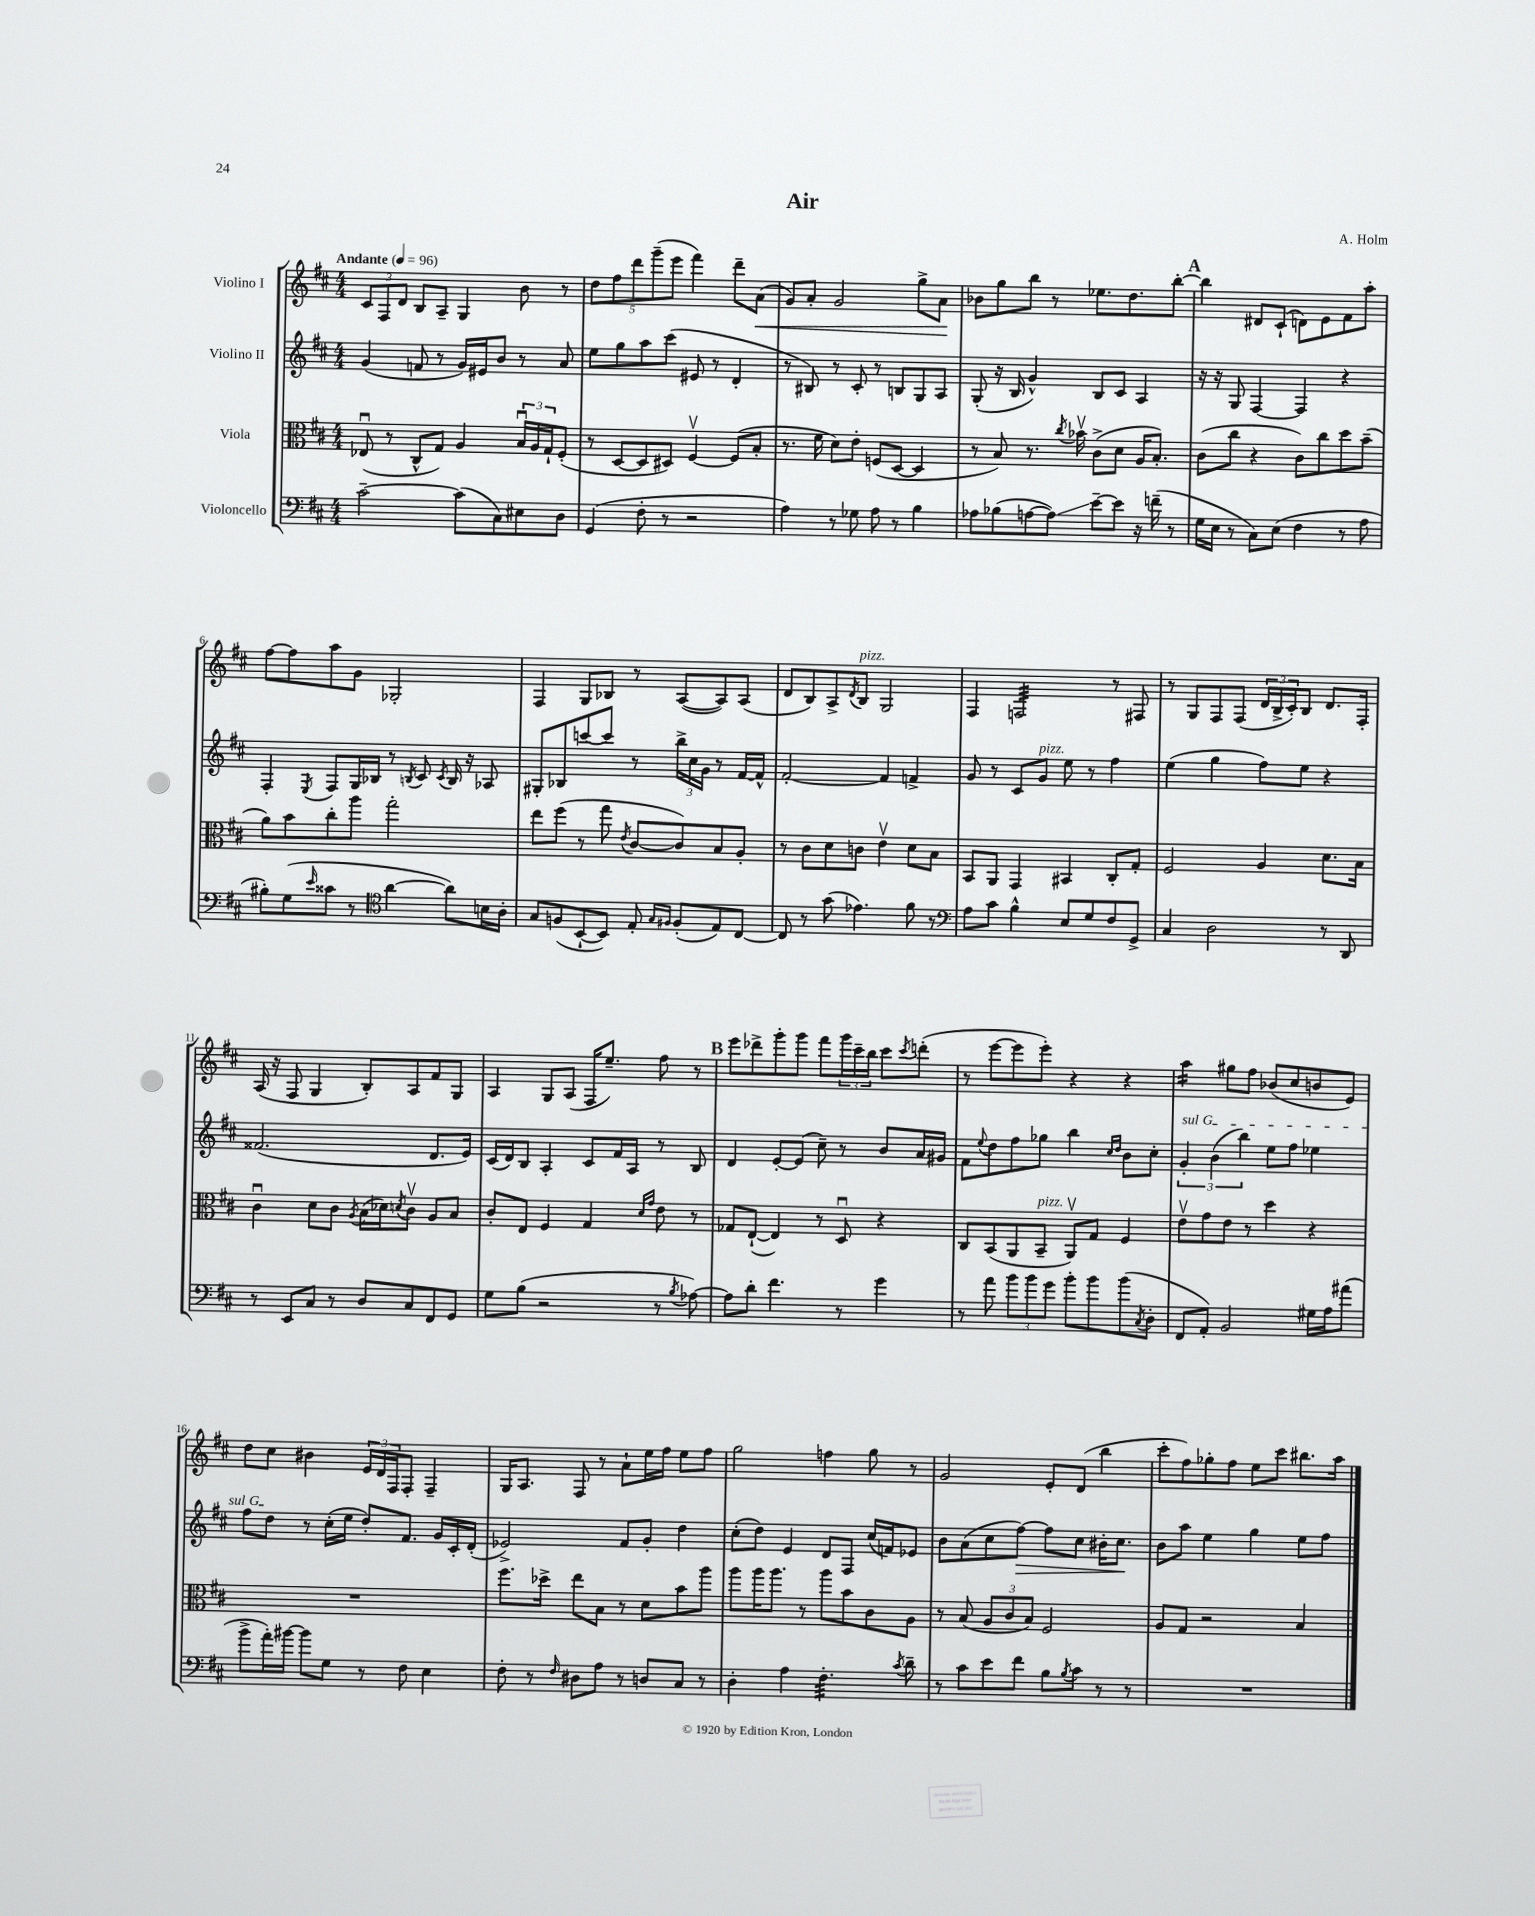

**kern	**kern	**kern	**kern
*staff4	*staff3	*staff2	*staff1
*clefF4	*clefC3	*clefG2	*clefG2
*k[f#c#]	*k[f#c#]	*k[f#c#]	*k[f#c#]
*M4/4	*M4/4	*M4/4	*M4/4
*MM96	*MM96	*MM96	*MM96
[2c#~	(8E-u	(4g	12c#
.	.	.	12F#
.	8r	.	.
.	.	.	12d
.	8C#^^	8f	8B
.	8G)	8r	8A~
(8c#]	4A	16g)	4G
.	.	16e#	.
8C#)	.	8b	.
8E#	24Bu	8r	8b
.	24A	.	.
.	24G`	.	.
8D	(8F#'	8a	8r
=	=	=	=
(4GG	8r	8ee	10dd
.	.	.	10ff#
.	[8D	8gg	.
.	.	.	10ddd
8F#'	8D]	8aa	.
.	.	.	(10ggg~
8r	8D#)	(8ccc#	.
.	.	.	10eee
2r	[4F#v	8e#	4fff#)
.	.	8r	.
.	(8F#]	4d'	8ddd~
.	8B'	.	(8a
=	=	=	=
4A)	8.r	8r	8g)
.	.	8B#)	8a'
.	16f#	.	.
8r	8d)	8r	2g
8G-	8e'	8c#'	.
8A	(8F	8r	.
8r	[8D	8B	.
4B	4D]	8G	8gg^
.	.	8A	8a
=	=	=	=
8A-	8r	(8G'	8b-
(8B-	8B)	16r	8gg
.	.	16B	.
[8A	8.r	4g^^)	8bb
8A])	.	.	8r
.	8qcc#	.	.
.	16b-v	.	.
[8e~	(8c#^	8B	8.ee-
8e]	8d	8c#	.
.	.	.	8.dd
16r	16A	4A	.
(16f~	8.B')	.	.
8r	.	.	[8bb'
=	=	=	=
16G	(8c#	16r	4bb]
16E	.	16r	.
8r	8cc#	8G	.
8C#)	4r	[4F#	8d#
(8E	.	.	(8c#`
4F#	8c#)	4F#]	8d)
.	8cc#	.	8e
8r	8dd	4r	8f#
8A	(8b~	.	8aa'
=	=	=	=
8B#')	8a)	4F#'	[8ff#
(8G	8b	.	8ff#]
16qqe	.	8qE	.
8c##	8cc#'	8F#	8aa
8r	8aa	16G	8g
.	.	16B-	.
*clefC4	*	*	*
[4a	2gg'	8r	2G-'
.	.	8qB	.
.	.	8c#	.
.	.	8qc#	.
8a])	.	16B	.
.	.	16r	.
16B	.	8A-	.
16A'	.	.	.
=	=	=	=
8G	8ee	8G#'	4F#
(8F	(8ff#	8B-	.
[8BB`	8r	[8ccc	8G
8BB])	8gg	8ccc]	8B-
.	8qe	.	.
8E'	[8c#	8r	8r
16qqG	.	.	.
16qqF#	.	.	.
(8F#'	8c#])	24bb^	([8A
.	.	24cc#	.
.	.	24g	.
8E)	8B	8r	8A])
[8C#	8A'	[16f#	(8A
.	.	16f#^^]	.
=	=	=	=
8C#]	8r	[2f#'	8d
8r	8c#	.	8B)
(8g	8d	.	8A^
.	.	.	8qd
4.e-)	8c	.	8B
.	4ev	4f#]	2G
8f#	8d	4f^	.
8r	8B	.	.
=	=	=	=
*clefF4	*	*	*
8A	8BB	8g	4F#
8c#	8AA	8r	.
4B^^	4GG	8c#	2F
.	.	8g	.
8E	4BB#	8ee	.
8G	.	8r	.
8F#	8C#'	4ff#	8r
8GG^	8G'	.	8F#
=	=	=	=
4C#	2F#	(4ee	8r
.	.	.	8G
2D	.	4gg	8F#
.	.	.	(8F#
.	4A	8ff#)	24d
.	.	.	24B^
.	.	.	24c#')
.	.	8ee	8B
8r	8.d	4r	8.d
8DD	.	.	.
.	16B	.	16F#'
=	=	=	=
8r	4c#u	(2.f##	(16A
.	.	.	16r
8EE	.	.	8F#
8C#	8d	.	4G
8r	8c#	.	.
.	8qA	.	.
8D	(16B	.	8B')
.	16d-)	.	.
.	8qd	.	.
8C#	8c#v	.	8A
8FF#	8A	8.d	8f#
8GG	8B	.	8G
.	.	16e)	.
=	=	=	=
8G	8c#'	(16c#	4A
.	.	16d)	.
(8B	8E	8B	.
2r	4F#	4A'	8G
.	.	.	(8A
.	4G	8c#	16F#
.	.	.	8.ee~)
.	.	16f#	.
.	.	16A	.
.	16qqd	.	.
.	16qqg	.	.
8r	8e	8r	8ff#
8qB	.	.	.
[8A-)	8r	8B	8r
=	=	=	=
8A-]	8G-	4d	8eee
8d'	([8E`	.	8ddd-^
4.f#	4E])	[8e'	8ggg'
.	.	(8e]	8ggg
.	8r	8cc#~)	8fff#
8r	8Du	8r	24ggg
.	.	.	24ccc#~
.	.	.	24bb
4g	4r	8b	8ccc#
.	.	.	8qccc#
.	.	16a	(8ddd'
.	.	16g#	.
=	=	=	=
8r	8C#	8f#	8r
.	.	8qqee	.
8a	(8BB	8dd	[8eee
12b	8AA	8ff#	8eee]
12b	.	.	.
.	8BB~	8gg-	8eee')
12g	.	.	.
8b'	8AAv)	4bb	4r
8b	8G	.	.
.	.	16qqcc#	.
.	.	16qqdd	.
(8b	4F#	8b	4r
8qC#	.	.	.
8D'	.	8cc#'	.
=	=	=	=
8FF#	8ev	6g'	4aa
8AA')	8g	.	.
.	.	(6b	.
2BB	8e	.	8gg#
.	.	6bb)	.
.	8r	.	8ff#
.	4dd	8ee	(8b-
.	.	8ff#	8cc#
16G#	4r	4ee-	8b
16A	.	.	.
(8a#	.	.	8e)
=	=	=	=
8b^	1r	8ff#	8dd
16a')	.	8dd	8cc#
[16b#	.	.	.
8b#]	.	8r	4b#
8G	.	(16cc#'	.
.	.	16ee	.
8r	.	8dd')	24e
.	.	.	24d
.	.	.	24F#
8F#	.	8.f#	8F#'
4E	.	.	4F#~
.	.	16g	.
.	.	16c#'	.
.	.	(16d'	.
=	=	=	=
8F#'	8.ff#	2e-^)	16G
.	.	.	8.A
8r	.	.	.
.	16dd-^	.	.
16qqF#	.	.	.
8D#	8ee	.	8F#
8A	8B	.	8r
8r	8r	8f#	8a`
8D	8d	8g'	16ee
.	.	.	16ff#
8C#	8b	4dd	8ee
8r	8aa	.	8ff#
=	=	=	=
4D'	8aa	(8cc#'	2gg
.	16aa	8dd)	.
.	8.aa	.	.
4A	.	4e	.
.	8r	.	.
4.F#'	8aa	8d	4ff
.	8b	8F#	.
.	8c#	(16cc#	8gg
.	.	16f)	.
8qc#	.	.	.
8d~	8A	8e-	8r
=	=	=	=
8r	8r	8b	2g
8c#	(8B	(8a	.
8e	12A	8cc#	.
.	12c#	.	.
8f#	.	[8ff#)	.
.	12B)	.	.
8B	2F#	8ff#]	8e'
8qB	.	.	.
8c#	.	8cc#	(8d
8r	.	16b#'	4bb
.	.	8.cc#	.
8r	.	.	.
=	=	=	=
1r	8A	8b	8ccc#'
.	8G	8aa	8ff#)
.	2r	4ee	8gg-'
.	.	.	8ff#
.	.	4gg	8ee
.	.	.	8ccc#
.	4B	8ee	8.bb#
.	.	8ff#	.
.	.	.	16aa
==	==	==	==
*-	*-	*-	*-
